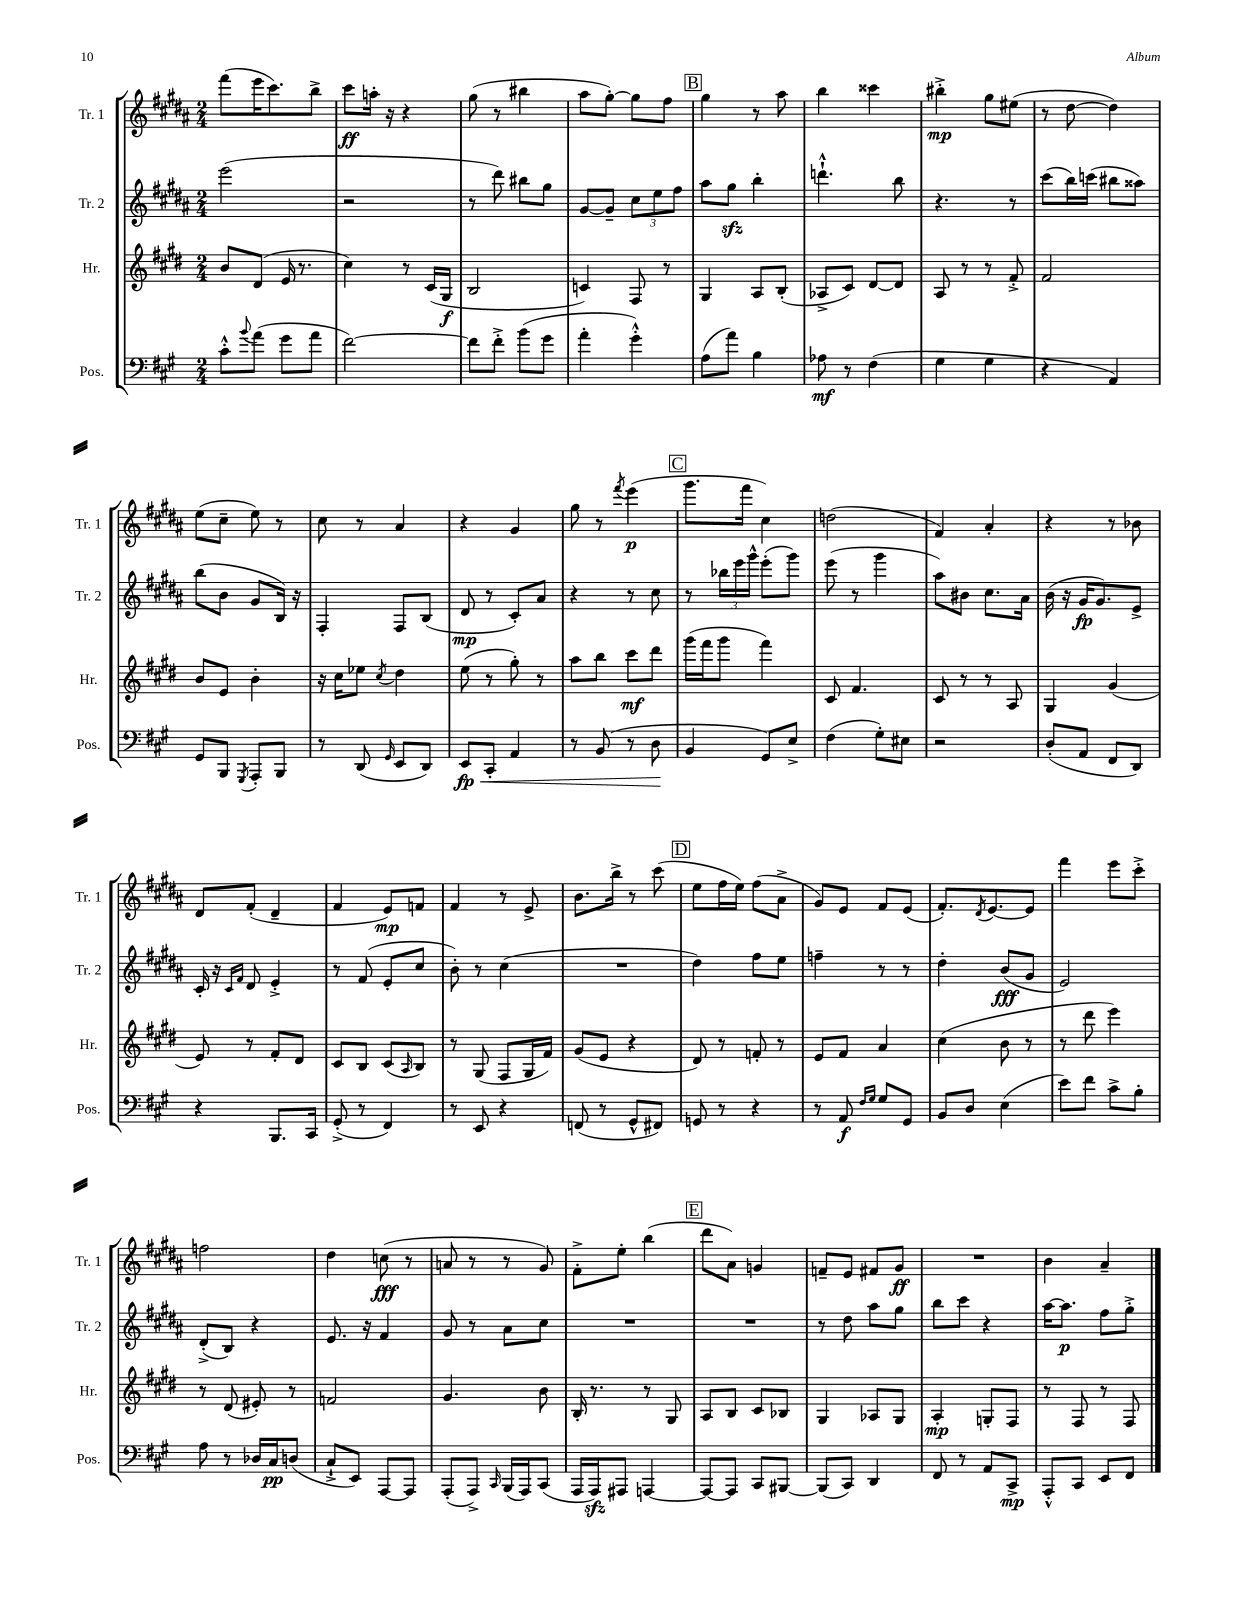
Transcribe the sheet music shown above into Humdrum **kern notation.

**kern	**dynam	**kern	**dynam	**kern	**dynam	**kern	**dynam
*part4	*part4	*part3	*part3	*part2	*part2	*part1	*part1
*staff4	*staff4	*staff3	*staff3	*staff2	*staff2	*staff1	*staff1
*I"Pos.	*	*I"Hr.	*	*I"Tr. 2	*	*I"Tr. 1	*
*I'Pos.	*	*I'Hr.	*	*I'Tr. 2	*	*I'Tr. 1	*
*clefF4	*	*clefG2	*	*clefG2	*	*clefG2	*
*k[f#c#g#]	*	*k[f#c#g#d#]	*	*k[f#c#g#d#a#]	*	*k[f#c#g#d#a#]	*
*M2/4	*	*M2/4	*	*M2/4	*	*M2/4	*
=86	=86	=86	=86	=86	=86	=86	=86
8c#'^^\L	.	8b/L	.	(2eee\	.	(8fff#\L	.
8qqb/	.	.	.	.	.	.	.
(8a\J	.	(8d#/J	.	.	.	16eee\K	.
.	.	.	.	.	.	8.ccc#\)	.
8g#\L	.	16e/	.	.	.	.	.
.	.	8.r	.	.	.	.	.
8a\J	.	.	.	.	.	8bb^\J	.
=87	=87	=87	=87	=87	=87	=87	=87
[2f#\)	.	4cc#\)	.	2r	.	8ccc#\L	ff
.	.	.	.	.	.	16aan'\Jk	.
.	.	.	.	.	.	16r	.
.	.	8r	.	.	.	4r	.
.	.	(16c#/LL	.	.	.	.	.
.	.	16G#/JJ	f	.	.	.	.
=88	=88	=88	=88	=88	=88	=88	=88
8f#\L]	.	2B/	.	8r	.	(8gg#\	.
8f#'^\J	.	.	.	8ddd#\)	.	8r	.
(8b\L	.	.	.	8bb#X\L	.	4bb#X\	.
8g#\J	.	.	.	8gg#\J	.	.	.
=89	=89	=89	=89	=89	=89	=89	=89
4a'\	.	4cn/)	.	[8g#/L	.	8aa#\L	.
.	.	.	.	8g#~/J]	.	[8gg#'\J)	.
4g#'^^\)	.	8F#/	.	12cc#\L	.	8gg#\L]	.
.	.	.	.	12ee\	.	.	.
.	.	8r	.	.	.	8ff#\J	.
.	.	.	.	12ff#\J	.	.	.
!!LO:REH:place=s1:t=B
=90	=90	=90	=90	=90	=90	=90	=90
(8A\L	.	4G#/	.	8aa#\L	.	4gg#\	.
8a\J)	.	.	.	8gg#zz\J	.	.	.
4B\	.	8A/L	.	4bb'\	.	8r	.
.	.	(8B'/J	.	.	.	8aa#\	.
=91	=91	=91	=91	=91	=91	=91	=91
8A-X\	mf	8A-X^/L	.	4.dddn`^^\	.	4bb\	.
8r	.	8c#/J)	.	.	.	.	.
(4F#\	.	[8d#/L	.	.	.	4ccc##X\	.
.	.	8d#/J]	.	8bb\	.	.	.
=92	=92	=92	=92	=92	=92	=92	=92
4G#\	.	8A/	.	4.r	.	4bb#X'^\	mp
.	.	8r	.	.	.	.	.
4G#\	.	8r	.	.	.	8gg#\L	.
.	.	8f#'^/	.	8r	.	(8ee#X\J	.
=93	=93	=93	=93	=93	=93	=93	=93
4r	.	2f#/	.	(8ccc#\L	.	8r	.
.	.	.	.	16bb\L)	.	[8dd#\	.
.	.	.	.	(16cccn\JJ	.	.	.
4AA/)	.	.	.	8bb#X\L	.	4dd#\])	.
.	.	.	.	8aa##X\J)	.	.	.
!!LO:LB:g=z
=94	=94	=94	=94	=94	=94	=94	=94
8GG#/L	.	8b/L	.	(8bb\L	.	(8ee\L	.
8BBB/J	.	8e/J	.	8b\J	.	8cc#~\J	.
8qGGG#/	.	.	.	.	.	.	.
8AAA'/L	.	4b'\	.	8g#/L	.	8ee\)	.
8BBB/J	.	.	.	16B/Jk)	.	8r	.
.	.	.	.	16r	.	.	.
=95	=95	=95	=95	=95	=95	=95	=95
8r	.	16r	.	4F#'/	.	8cc#\	.
.	.	16cc#\KL	.	.	.	.	.
(8DD/	.	8ee-X\J	.	.	.	8r	.
16qqGG#/	.	8qcc#/	.	.	.	.	.
8EE/L	.	4dd#\	.	8F#/L	.	4a#/	.
8DD/J)	.	.	.	(8B/J	.	.	.
=96	=96	=96	=96	=96	=96	=96	=96
!	!LO:HP:b	!	!	!	!	!	!
8EE/L	< fp	(8ee\	.	8d#/	mp	4r	.
8CC#'/J	.	8r	.	8r	.	.	.
4AA/	.	8gg#'\)	.	8c#'/L)	.	4g#/	.
.	.	8r	.	8a#/J	.	.	.
=97	=97	=97	=97	=97	=97	=97	=97
8r	.	8aa\L	.	4r	.	8gg#\	.
(8BB/	.	8bb\J	.	.	.	8r	.
.	.	.	.	.	.	8qfff#/	.
8r	.	8ccc#\L	mf	8r	.	(4eee\	p
8D\	.	8ddd#\J	.	8cc#\	.	.	.
.	[	.	.	.	.	.	.
!!LO:REH:place=s1:t=C
=98	=98	=98	=98	=98	=98	=98	=98
4BB/	.	(16ggg#\LL	.	8r	.	8.ggg#\L	.
.	.	16fff#\J	.	.	.	.	.
.	.	8ggg#\J	.	24bb-X\LL	.	.	.
.	.	.	.	24eee\	.	.	.
.	.	.	.	.	.	16fff#\Jk	.
.	.	.	.	24ggg#^^\JJ	.	.	.
8GG#/L)	.	4fff#\)	.	(8eee'\L	.	4cc#\)	.
8E^/J	.	.	.	8ggg#\J)	.	.	.
=99	=99	=99	=99	=99	=99	=99	=99
(4F#\	.	8c#/	.	(8eee\	.	(2ddn\	.
.	.	4.f#/	.	8r	.	.	.
8G#'\L)	.	.	.	4ggg#\	.	.	.
8E#X\J	.	.	.	.	.	.	.
=100	=100	=100	=100	=100	=100	=100	=100
2r	.	8c#/	.	8aa#\L)	.	4f#/)	.
.	.	8r	.	8b#X\J	.	.	.
.	.	8r	.	8.cc#\L	.	4a#'/	.
.	.	8A/	.	.	.	.	.
.	.	.	.	16a#\Jk	.	.	.
=101	=101	=101	=101	=101	=101	=101	=101
(8D'/L	.	4G#/	.	(16b\	.	4r	.
.	.	.	.	16r	.	.	.
8AA/J	.	.	.	16g#/KL	fp	.	.
.	.	.	.	8.g#/)	.	.	.
8FF#/L	.	(4g#/	.	.	.	8r	.
8DD/J)	.	.	.	8e^/J	.	8b-X\	.
!!LO:LB:g=z
=102	=102	=102	=102	=102	=102	=102	=102
4r	.	8e/)	.	16c#'/	.	8d#/L	.
.	.	.	.	16r	.	.	.
.	.	.	.	16qqc#/LL	.	.	.
.	.	.	.	16qqf#/JJ	.	.	.
.	.	8r	.	8d#/	.	(8f#'/J	.
8.BBB/L	.	8f#'/L	.	4e'^/	.	4d#~/	.
.	.	8d#/J	.	.	.	.	.
16CC#/Jk	.	.	.	.	.	.	.
=103	=103	=103	=103	=103	=103	=103	=103
(8GG#'^/	.	8c#/L	.	8r	.	4f#/	.
8r	.	8B/J	.	(8f#/	.	.	.
4FF#/)	.	(8c#/L	.	8e'/L	.	8e/L)	mp
.	.	16qqA/	.	.	.	.	.
.	.	8B/J)	.	8cc#/J	.	8fn/J	.
=104	=104	=104	=104	=104	=104	=104	=104
8r	.	8r	.	8b'\)	.	4f#/	.
8EE/	.	(8G#/	.	8r	.	.	.
4r	.	8F#/L	.	(4cc#\	.	8r	.
.	.	16G#/L	.	.	.	8e^/	.
.	.	16f#/JJ)	.	.	.	.	.
=105	=105	=105	=105	=105	=105	=105	=105
(8FFn/	.	(8g#/L	.	2r	.	8.b\L	.
8r	.	8e/J	.	.	.	.	.
.	.	.	.	.	.	16bb^\Jk	.
8GG#^^/L	.	4r	.	.	.	8r	.
8FF#X/J)	.	.	.	.	.	(8ccc#\	.
!!LO:REH:place=s1:t=D
=106	=106	=106	=106	=106	=106	=106	=106
8GGn/	.	8d#/)	.	4dd#\)	.	8ee\L	.
8r	.	8r	.	.	.	16ff#\L	.
.	.	.	.	.	.	16ee\JJ)	.
4r	.	8fn'/	.	8ff#\L	.	(8ff#\L	.
.	.	8r	.	8ee\J	.	8a#^\J	.
=107	=107	=107	=107	=107	=107	=107	=107
8r	.	8e/L	.	4ffn~\	.	8g#/L)	.
8AA/	f	8f#/J	.	.	.	8e/J	.
16qqF#/LL	.	.	.	.	.	.	.
16qqG#/JJ	.	.	.	.	.	.	.
8G#/L	.	4a/	.	8r	.	8f#/L	.
8GG#/J	.	.	.	8r	.	(8e/J	.
=108	=108	=108	=108	=108	=108	=108	=108
8BB/L	.	(4cc#\	.	4dd#'\	.	8.f#'/L)	.
8D/J	.	.	.	.	.	.	.
.	.	.	.	.	.	8qd#/	.
.	.	.	.	.	.	[8.e/	.
(4E\	.	8b\	.	(8b/L	fff	.	.
.	.	8r	.	8g#/J	.	8e/J]	.
=109	=109	=109	=109	=109	=109	=109	=109
8e\L)	.	8r	.	2e/)	.	4fff#\	.
8f#\J	.	8ddd#\	.	.	.	.	.
8c#^\L	.	4eee\)	.	.	.	8eee\L	.
8B'\J	.	.	.	.	.	8ccc#'^\J	.
!!LO:LB:g=z
=110	=110	=110	=110	=110	=110	=110	=110
8A\	.	8r	.	(8d#'^/L	.	2ffn\	.
8r	.	(8d#/	.	8B/J)	.	.	.
16D-X/LL	.	8e#X'/)	.	4r	.	.	.
16C#/J	pp	.	.	.	.	.	.
(8Dn/J	.	8r	.	.	.	.	.
=111	=111	=111	=111	=111	=111	=111	=111
8C#`^/L	.	2fn/	.	8.e/	.	4dd#\	.
8EE/J)	.	.	.	.	.	.	.
.	.	.	.	16r	.	.	.
[8AAA/L	.	.	.	4f#/	.	(8ccn\	fff
8AAA/J]	.	.	.	.	.	8r	.
=112	=112	=112	=112	=112	=112	=112	=112
(8AAA'/L	.	4.g#/	.	8g#/	.	8an/	.
8AAA^/J)	.	.	.	8r	.	8r	.
16qqCC#/	.	.	.	.	.	.	.
(16BBB/LL	.	.	.	8a#\L	.	8r	.
16AAA/J)	.	.	.	.	.	.	.
(8CC#/J	.	8b\	.	8cc#\J	.	8g#/)	.
=113	=113	=113	=113	=113	=113	=113	=113
16AAA/LL	.	16B'/	.	2r	.	8f#'^\L	.
16AAAzz/J)	.	8.r	.	.	.	.	.
8AAA#X/J	.	.	.	.	.	8ee'\J	.
[4AAAn/	.	8r	.	.	.	(4bb\	.
.	.	8G#/	.	.	.	.	.
!!LO:REH:place=s1:t=E
=114	=114	=114	=114	=114	=114	=114	=114
8AAA/L_	.	8A/L	.	2r	.	8ddd#\L	.
8AAA/J]	.	8B/J	.	.	.	8a#\J)	.
8CC#/L	.	8c#/L	.	.	.	4gn/	.
[8BBB#X/J	.	8B-X/J	.	.	.	.	.
=115	=115	=115	=115	=115	=115	=115	=115
(8BBB#/L]	.	4G#/	.	8r	.	8fn~/L	.
8CC#/J)	.	.	.	8dd#\	.	8e/J	.
4DD/	.	8A-X/L	.	8aa#\L	.	8f#X/L	.
.	.	8G#/J	.	8gg#\J	.	8g#/J	ff
=116	=116	=116	=116	=116	=116	=116	=116
8FF#/	.	4A'/	mp	8bb\L	.	2r	.
8r	.	.	.	8ccc#\J	.	.	.
8AA/L	.	8Gn'/L	.	4r	.	.	.
8CC#^/J	mp	8F#/J	.	.	.	.	.
=117	=117	=117	=117	=117	=117	=117	=117
8AAA'^^/L	.	8r	.	[16aa#\KL	.	4b\	.
.	.	.	.	8.aa#\J]	p	.	.
8CC#/J	.	8F#/	.	.	.	.	.
8EE/L	.	8r	.	8ff#\L	.	4a#~/	.
8FF#/J	.	8F#/	.	8gg#'^\J	.	.	.
==	==	==	==	==	==	==	==
*-	*-	*-	*-	*-	*-	*-	*-
